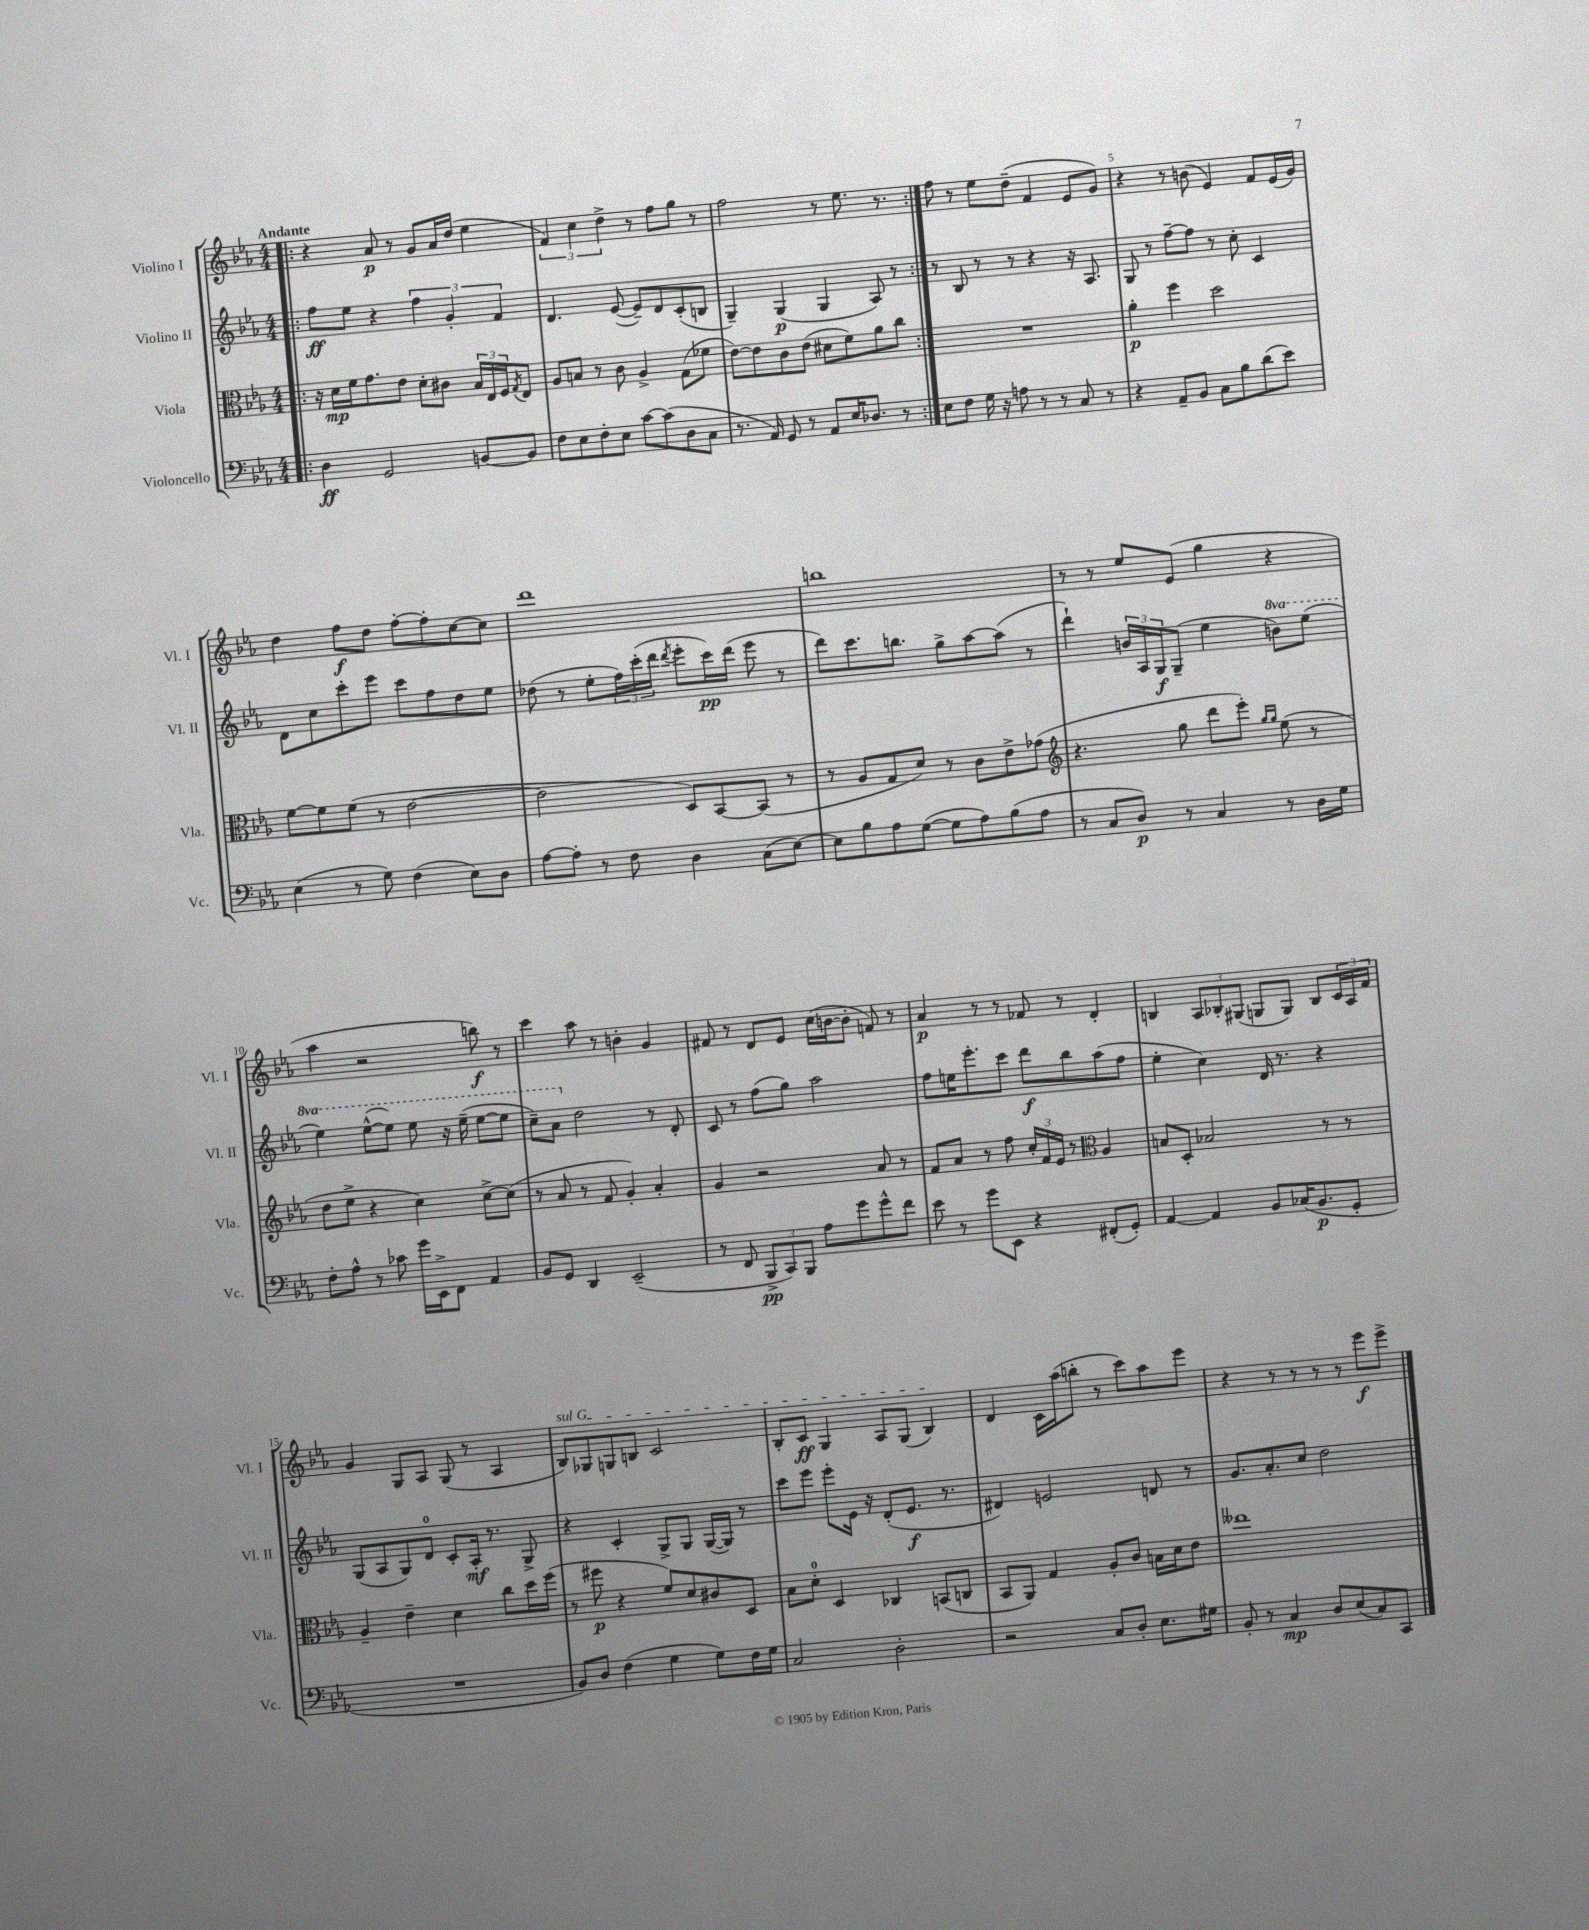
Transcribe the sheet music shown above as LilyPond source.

<<
\new StaffGroup <<
\new Staff = "s0" \with { instrumentName = "Violino I" shortInstrumentName = "Vl. I" } {
    \clef treble \key ees \major \numericTimeSignature \time 4/4 \tempo "Andante"
    \repeat volta 2 { \bar ".|:" r4 aes'8\p r8 g'8 aes'16 d''16( ees''4 |
    \tuplet 3/2 { f'4) c''4 d''4-> } r8 f''8 g''8 r8 |
    f''2 r8 ees''8. r8. | }
    f''8 r8 ees''8 d''8--( f'4 ees'8 g'8) |
    r4 r8 b'8( ees'4) f'8 ees'16( g'16) |
    d''4 f''8\f d''8 f''8~-. f''8-. c''8~ c''8 |
    d'''1 |
    b''1 |
    r8 r8 ees''8 ees'8( g''4 r4 |
    aes''4 r2 b''8\f) r8 |
    c'''4 aes''8 r8 b'4-. g'4 |
    fis'8 r8 d'8 ees'8 c''16( b'16~ b'8-. f'8) r8 |
    aes'4\p r8 r8 fes'8 r8 d'4-. |
    b4 \tuplet 3/2 { aes8 bes8-. gis8( } g8 g8) bes8 \tuplet 3/2 { c'16 aes16 f'16 } |
    g'4 g8 aes8 g8( r8 aes4 |
    \once \override TextSpanner.bound-details.left.text = \markup { \italic "sul G" } bes8\startTextSpan) ges8 g8 b8 c'2 |
    bes8-. c'8\ff g4 aes8 g8( bes4\stopTextSpan) |
    d'4 c'16 aes''16( b''8-. r8 c'''8) aes''8 ees'''8 |
    r4 r8 r8 r8 r8 ees'''8\f ees'''8-> \bar "|." |
}
\new Staff = "s1" \with { instrumentName = "Violino II" shortInstrumentName = "Vl. II" } {
    \clef treble \key ees \major \numericTimeSignature \time 4/4 \set Staff.ottavationMarkups = #ottavation-simple-ordinals
    \repeat volta 2 { \bar ".|:" f''8\ff ees''8 r4 \tuplet 3/2 { f''4 g'4-. f'4 } |
    d'4. ees'8~( ees'8--) d'8 c'8-.( b8 |
    g4--) g4\p( g4 aes8) r8 | }
    r8 bes8 r8 r8 r4 r16 aes8. |
    g8 r8 f''8~-- f''8 r8 c''8-. c'4 |
    d'8 c''8 c'''8-. ees'''8 c'''8 f''8 d''8 ees''8 |
    des''8( r8 ees''8-. \tuplet 3/2 { f''16) c'''16-.( d'''16 } \acciaccatura { d'''8 } ees'''8-. c'''16\pp) d'''16( ees'''8 r8 |
    d'''8) c'''8. b''8. g''8-> aes''8~ aes''8( r8 |
    d'''4-!) \tuplet 3/2 { b'16 aes16 g16\f } g8--( ees''4 \ottava #1 b''8) ees'''8( |
    ees'''4) ees'''8~-^( ees'''8) ees'''8 r16 ees'''16--( ees'''8~ ees'''8 |
    c'''8--) aes''8 \ottava #0 d''2 r8 d'8-. |
    c'8 r8 f''8( g''8) aes''2 |
    f''8 e''16 ees'''8.-. c'''8 d'''8\f bes''8 aes''8( f''8 |
    ees''4-. c''4) d'16 r8. r4 |
    g8( aes8 g8) d'8-0 c'8-. aes16-.\mf r8. g8-> |
    r4 c'4-. g8-> g8 g16~( g16) r8 |
    c'''8 ees'''8 ees'''8-. ees'16 r16 d'8-.( ees'8.\f r8. |
    dis'4) e'2 d'8 r8 |
    g'8. aes'8.-. c''8 d''2 \bar "|." |
}
\new Staff = "s2" \with { instrumentName = "Viola" shortInstrumentName = "Vla." } {
    \clef alto \key ees \major \numericTimeSignature \time 4/4
    \repeat volta 2 { \bar ".|:" r16 d'16\mp f'16 g'8. ees'8 d'8-. cis'8 \tuplet 3/2 { bes16 ees16 f16 } \acciaccatura { g8 } ees8 |
    aes8 b8 r8 c'8 aes4-> g8( fes'8 |
    ees'8~) ees'8 c'8 ees'8( dis'8 f'8) aes'8 c''8 | }
    R1 |
    aes'4-.\p f''4 d''2 |
    f'8~ f'8 f'8( r8 ees'2~ |
    ees'2 d8) bes,8~ bes,8( r8 |
    r8 aes8 g8 d'8) r8 c'8 ees'8-> ges'8( |
    \clef treble r4. g''8 d'''8 ees'''8-.) \grace { g''16 g''16 } ees''8( r8 |
    d''8 ees''8-> r4 c''4) c''8~-> c''8( |
    r8 aes'8 r8 f'8 g'4-.) aes'4-. |
    g'4 r2 aes'8 r8 |
    f'8 aes'8 r8 f''8 \tuplet 3/2 { c''16-. f'16 ees'16 } r8 \clef alto aes4 |
    b8 d8-. bes2 r8 r8 |
    aes4-- ees'4-- d'4 c''8 d''16 f''16( |
    r8 fis''8\p r4 f'8) d'8 cis'8 d8 |
    bes8 d'8-0-. d4 ces4 b,8( c8 |
    bes,8 aes,8) g4 aes8-. c'8 b16 d'16 ees'8 |
    eeses''1 \bar "|." |
}
\new Staff = "s3" \with { instrumentName = "Violoncello" shortInstrumentName = "Vc." } {
    \clef bass \key ees \major \numericTimeSignature \time 4/4
    \repeat volta 2 { \bar ".|:" d4\ff g,2 b,8~ b,8 |
    f8 ees8 f8-. ees8 c'8~ c'8( d8 c8 |
    r8. aes,16) g,8 r8 aes,8 ees16 des8. r8 | }
    ees8 f8 g16 r16 a8 r8 r8 c8 r8 |
    r4 aes,8-- bes,8 c8 bes8 d'8( ees'8) |
    ees4( r8 g8) f4( ees8) d8 |
    aes8~ aes8-. r8 f8 d4 c8( ees8~) |
    ees8 bes8 aes8 g8~( g8 aes8) bes8( aes8 |
    r8 c8 d8\p) r8 c4 r8 d16 g16 |
    f8-. aes8-^ r8 ces'8 g'16 ees,16-> f,8 aes,4 |
    bes,8 g,8 d,4 ees,2--( |
    r8 f,8 \tuplet 3/2 { bes,,8->\pp c,8) bes,,8 } aes8 g'8 g'8-^ f'8 |
    ees'8 r8 g'8 ees,8 r4 fis,8-.( g,8-.) |
    aes,4~ aes,4 bes,8 ces16( bes,8.\p g,8-. |
    R1 |
    bes,8) d8 f4( g4 g8) f16 g16 |
    c2 d2-. |
    r2 c8 d8-. ees8. gis16 |
    bes,8-. r8 c4\mp d8 ees8( c8) c,8 \bar "|." |
}
>>
>>
\layout { \context { \Score \override BarNumber.break-visibility = ##(#f #t #t) barNumberVisibility = #(every-nth-bar-number-visible 5) } }
